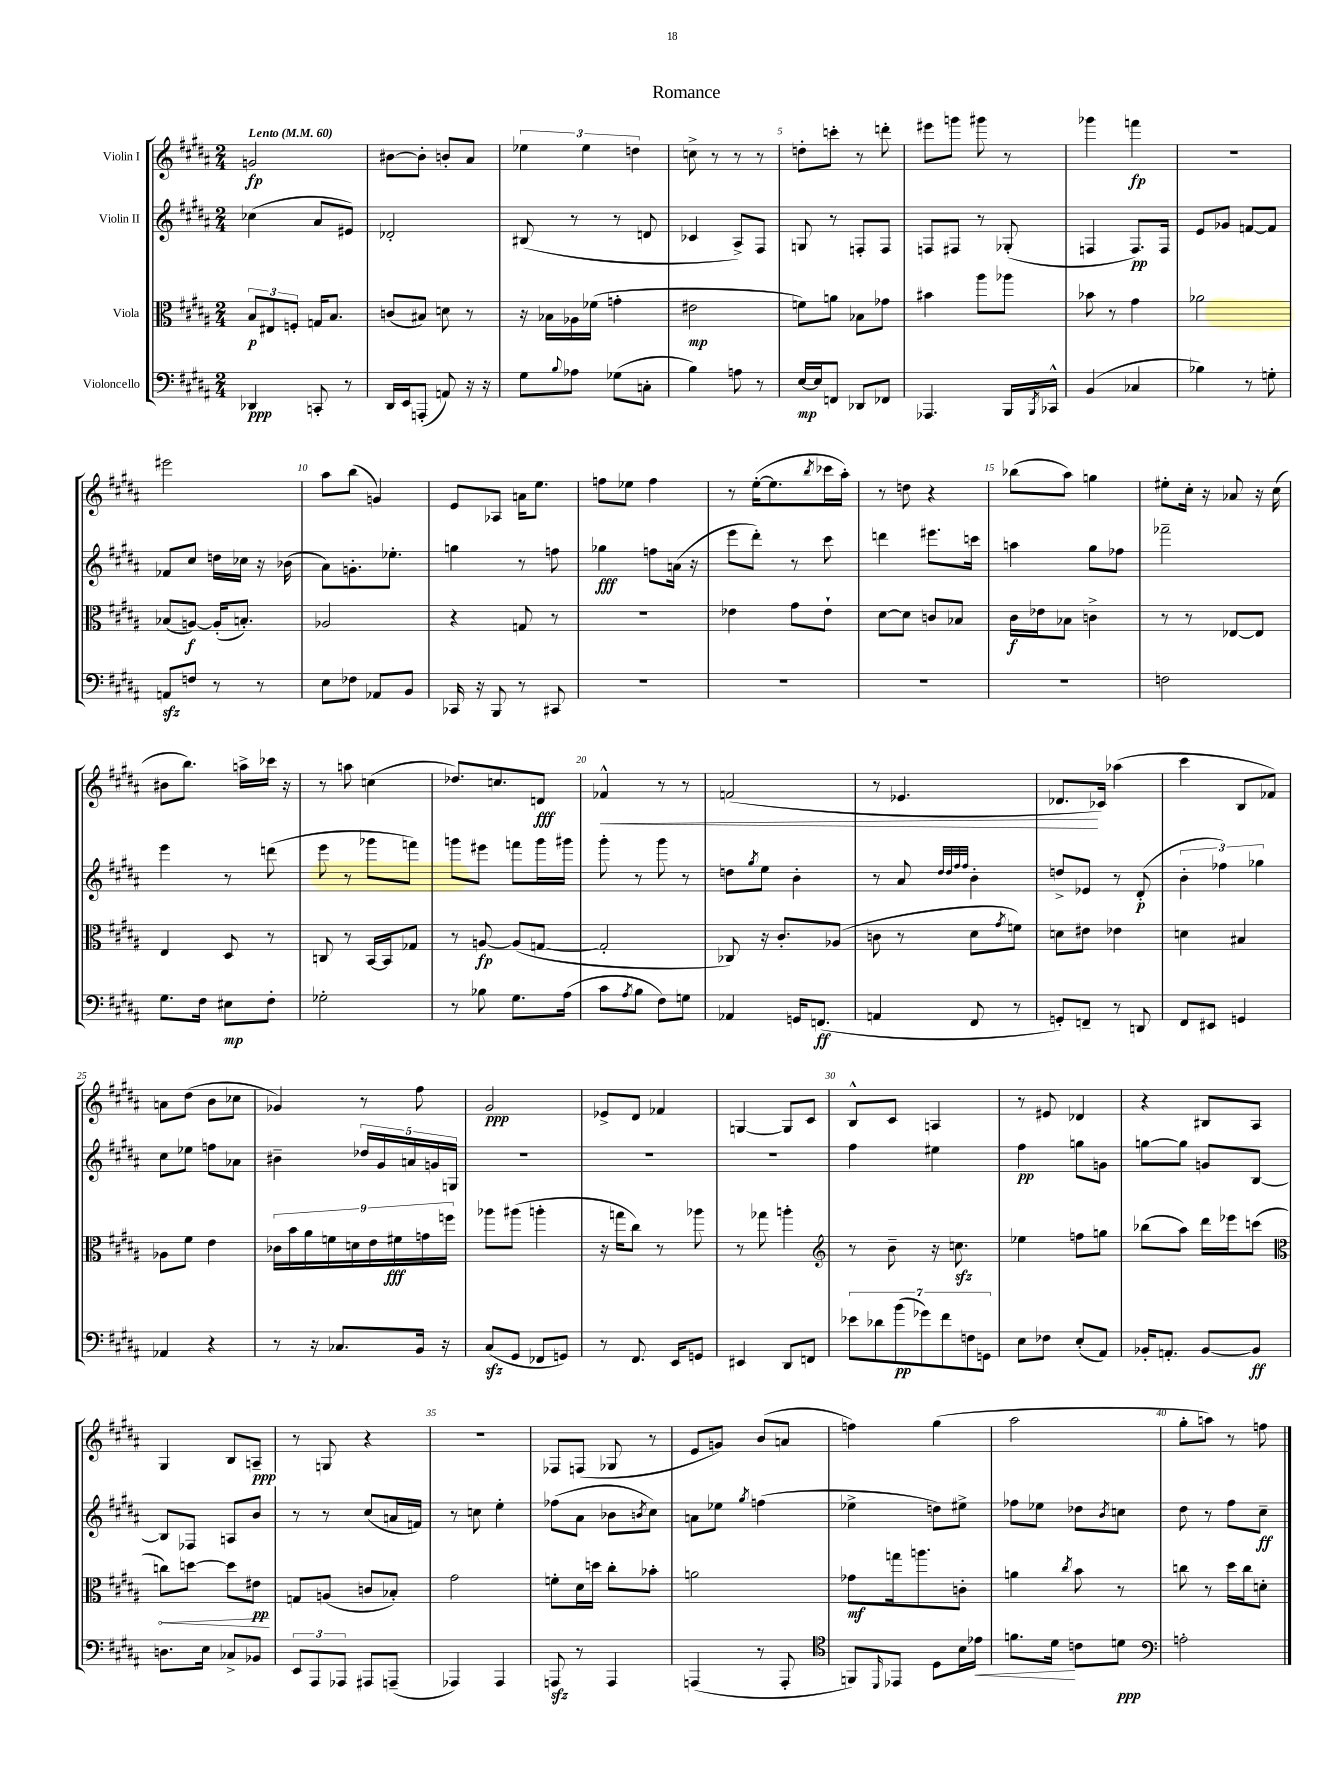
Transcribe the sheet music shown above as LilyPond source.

\header { title = "Romance" }
<<
\new StaffGroup <<
\new Staff = "s0" \with { instrumentName = "Violin I" } {
    \clef treble \key b \major \numericTimeSignature \time 2/4 \tempo "Lento" 4 = 60
    g'2\fp |
    bis'8~ bis'8-. b'8-. ais'8 |
    \tuplet 3/2 { ees''4 ees''4 d''4 } |
    c''8-> r8 r8 r8 |
    d''8-. c'''8-. r8 d'''8-. |
    eis'''8 g'''8 gis'''8 r8 |
    ges'''4 f'''4\fp |
    r2 |
    eis'''2 |
    ais''8 b''8( g'4) |
    e'8 aes8 a'16 e''8. |
    f''8 ees''8 f''4 |
    r8 e''16~-.( e''8. \acciaccatura { b''8 } ces'''16 ais''16-.) |
    r8 d''8 r4 |
    bes''8( ais''8) g''4 |
    eis''8-. cis''16-. r16 aes'8 r16 cis''16( |
    bis'8 b''8.) a''16-> ces'''16 r16 |
    r8 a''8 c''4( |
    des''8.) c''8. d'8\fff |
    fes'4-^\< r8 r8 |
    f'2( |
    r8 ees'4. |
    des'8.\! ces'16) aes''4( |
    cis'''4 b8 fes'8) |
    a'8 dis''8( b'8 ces''8 |
    ges'4) r8 fis''8 |
    gis'2\ppp |
    ees'8-> dis'8 fes'4 |
    g4~ g8 cis'8 |
    b8-^ cis'8 a4 |
    r8 eis'8 des'4 |
    r4 bis8 ais8 |
    gis4 b8 a8--\ppp |
    r8 g8 r4 |
    r2 |
    fes8 f8( ges8 r8 |
    e'8 g'8) b'8( a'8 |
    f''4) gis''4( |
    ais''2 |
    gis''8-. a''8) r8 f''8 \bar "|." |
}
\new Staff = "s1" \with { instrumentName = "Violin II" } {
    \clef treble \key b \major \numericTimeSignature \time 2/4
    ces''4( ais'8 eis'8) |
    des'2-. |
    bis8( r8 r8 d'8 |
    ces'4 ais8->) fis8 |
    g8 r8 f8-. f8 |
    f8 fis8 r8 ges8-.( |
    f4 f8.\pp) f16 |
    e'8 ges'8 f'8~ f'8 |
    fes'8 cis''8 d''16 ces''16 r16 bes'16( |
    ais'8) g'8.-. ees''8.-. |
    g''4 r8 f''8 |
    ges''4\fff f''8 a'16( r16 |
    e'''8 dis'''8-.) r8 cis'''8 |
    d'''4 eis'''8. c'''16 |
    a''4 gis''8 fes''8 |
    fes'''2-- |
    e'''4 r8 d'''8( |
    e'''8 r8 ges'''8 f'''8) |
    g'''8 eis'''8 f'''8 g'''16 gis'''16 |
    gis'''8-. r8 gis'''8 r8 |
    d''8 \acciaccatura { gis''8 } e''8 b'4-. |
    r8 ais'8 \grace { dis''32 dis''32 fis''32 fis''32 } b'4-. |
    d''8-> ees'8 r8 dis'8-.\p( |
    \tuplet 3/2 { b'4-. fes''4) ges''4 } |
    cis''8 ees''8 f''8 aes'8 |
    bis'4-- \tuplet 5/4 { des''16 gis'16 a'16 g'16 g16 } |
    R2 |
    R2 |
    R2 |
    fis''4 eis''4 |
    fis''4\pp g''8 g'8 |
    g''8~ g''8 g'8 b8~ |
    b8 fes8 a8 b'8 |
    r8 r8 cis''8( a'16 f'16) |
    r8 c''8 e''4-. |
    fes''8( ais'8 bes'8 \acciaccatura { b'8 } cis''8) |
    a'8 ees''8 \acciaccatura { gis''8 } f''4( |
    ees''4-> d''8) eis''8-> |
    fes''8 ees''8 des''8 \acciaccatura { b'8 } c''8 |
    dis''8 r8 fis''8 cis''8--\ff \bar "|." |
}
\new Staff = "s2" \with { instrumentName = "Viola" } {
    \clef alto \key b \major \numericTimeSignature \time 2/4
    \tuplet 3/2 { b8\p eis8 f8-. } g16 b8. |
    c'8( bis8) d'8 r8 |
    r16 bes16 aes16 fes'16( g'4-. |
    eis'2\mp |
    f'8) a'8 bes8 ges'8 |
    bis'4 ais''8 aes''8 |
    bes'8 r8 gis'4 |
    aes'2 |
    bes8( a8~\f) a16-.( b8.-.) |
    aes2 |
    r4 g8 r8 |
    r2 |
    ees'4 gis'8 ees'8-! |
    dis'8~ dis'8 c'8 bes8 |
    cis'16\f ees'16 bes8 c'4-> |
    r8 r8 ees8~ ees8 |
    e4 dis8 r8 |
    c8 r8 b,16~ b,16 ges8 |
    r8 a8~\fp a8( g8~ |
    g2-. |
    ces8) r16 cis'8.-. aes8( |
    c'8 r8 dis'8 \acciaccatura { gis'8 } f'8) |
    d'8 eis'8 ees'4 |
    d'4 bis4 |
    aes8 fis'8 e'4 |
    \tuplet 9/8 { ces'16 b'16 ais'16 f'16 d'16 e'16 fis'16\fff g'16 f''16 } |
    aes''8 ais''8( a''4-. |
    r16 g''16 cis''8) r8 aes''8 |
    r8 ges''8 a''4-. |
    \clef treble r8 b'8-- r16 c''8.\sfz |
    ees''4 f''8 g''8 |
    bes''8( ais''8) dis'''16 ees'''16 c'''8( |
    \clef alto \once \override Hairpin.circled-tip = ##t c''8\<) d''8~ d''8 eis'8\pp\! |
    g8 a8( c'8 bes8-.) |
    gis'2 |
    f'8-. dis'16 d''16 cis''8-. bes'8-. |
    a'2 |
    ges'8\mf g''16 a''8. c'8-. |
    a'4 \acciaccatura { cis''8 } b'8 r8 |
    c''8 r8 dis''16 c''16 d'8-. \bar "|." |
}
\new Staff = "s3" \with { instrumentName = "Violoncello" } {
    \clef bass \key b \major \numericTimeSignature \time 2/4
    des,4\ppp c,8-. r8 |
    dis,16 e,16 a,,8-.( a,8) r16 r16 |
    gis8 \appoggiatura { b8 } aes8 ges8( c8-. |
    b4) a8 r8 |
    e16~\mp e16 f,8 des,8 fes,8 |
    aes,,4. b,,16 \acciaccatura { b,,8 } ces,16-^ |
    b,4( ces4 |
    bes4) r8 g8-. |
    a,8\sfz f8 r8 r8 |
    e8 fes8 aes,8 b,8 |
    ces,16 r16 b,,8 r8 cis,8 |
    R2 |
    R2 |
    R2 |
    R2 |
    f2 |
    gis8. fis16 eis8\mp fis8-. |
    ges2-. |
    r8 bes8 gis8. ais16( |
    cis'8 \acciaccatura { ais8 } b8 fis8) g8 |
    aes,4 g,16 f,8.\ff( |
    a,4 fis,8 r8 |
    g,8-.) f,8-- r8 d,8 |
    fis,8 eis,8 g,4 |
    aes,4 r4 |
    r8 r16 ces8. b,16 r16 |
    cis8\sfz( gis,8 fes,8 g,8) |
    r8 fis,8. e,16 g,8 |
    eis,4 dis,8 f,8 |
    \tuplet 7/4 { ees'8 des'8 b'8\pp( ges'8) fis'8 f8 g,8 } |
    e8 fes8 e8-.( ais,8) |
    bes,16-. a,8.-. bes,8~ bes,8\ff |
    d8. e16 ces8-> bes,8 |
    \tuplet 3/2 { e,8 ais,,8 aes,,8 } ais,,8 a,,8--( |
    aes,,4) aes,,4 |
    a,,8\sfz r8 a,,4 |
    a,,4( r8 a,,8-. |
    \clef tenor f,8) \grace { dis,16 } ees,8 dis8 b16 ees'16\< |
    f'8. dis'16\! c'8 d'8\ppp |
    \clef bass a2-. \bar "|." |
}
>>
>>
\layout { \context { \Score \override BarNumber.break-visibility = ##(#f #t #t) barNumberVisibility = #(every-nth-bar-number-visible 5) } }
